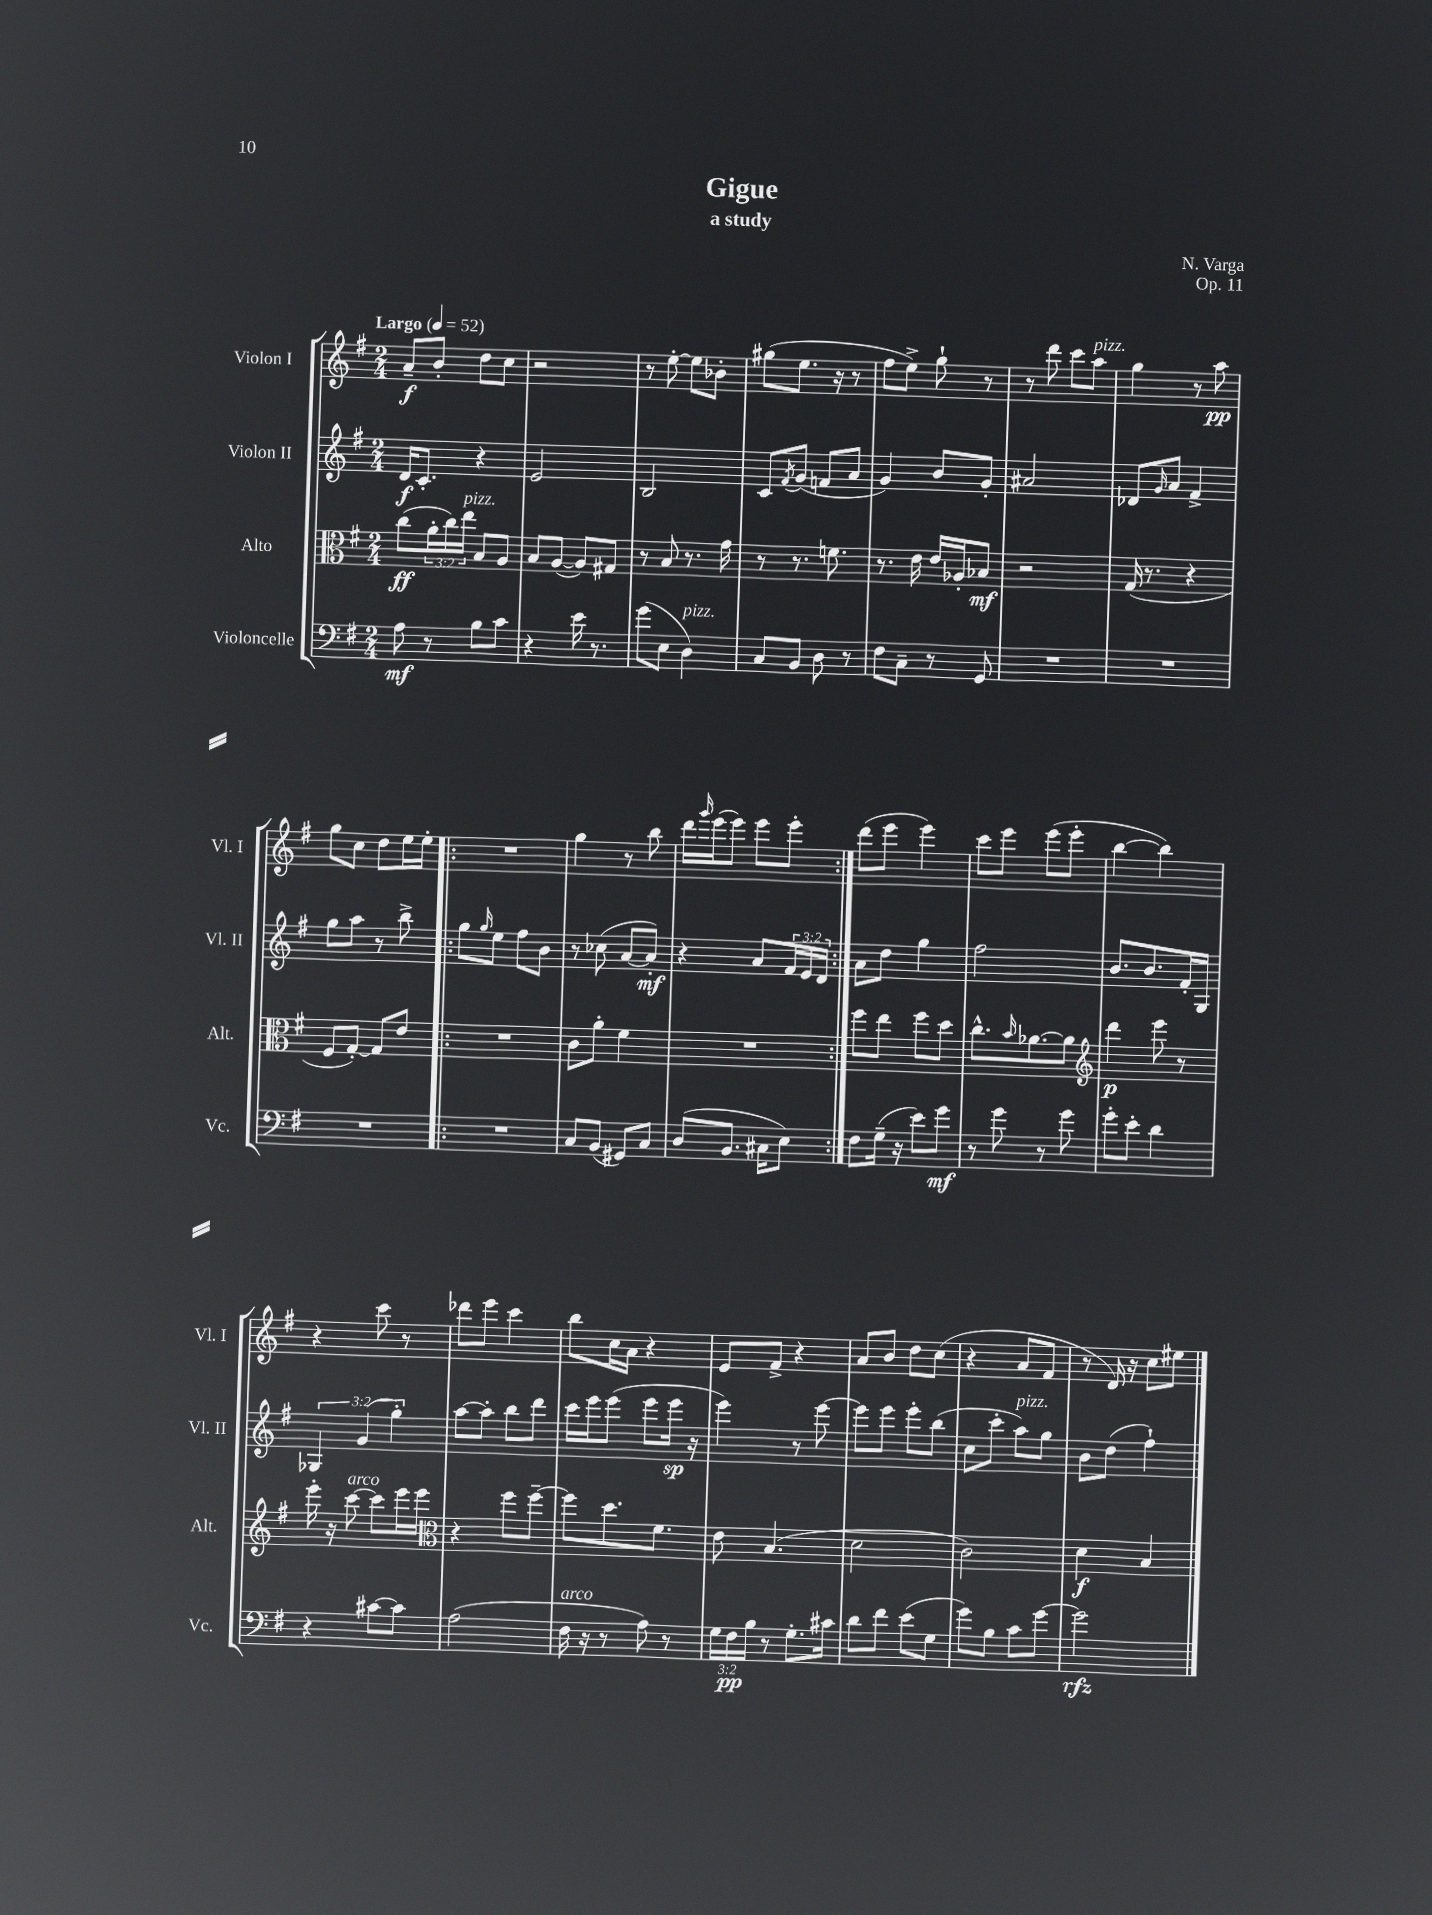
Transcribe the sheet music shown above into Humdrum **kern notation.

**kern	**kern	**kern	**kern
*staff4	*staff3	*staff2	*staff1
*clefF4	*clefC3	*clefG2	*clefG2
*k[f#]	*k[f#]	*k[f#]	*k[f#]
*M2/4	*M2/4	*M2/4	*M2/4
*MM52	*MM52	*MM52	*MM52
8A	(8cc	16d	8a~
.	.	8.c'	.
8r	24a'	.	8b'
.	24cc)	.	.
.	24ee	.	.
8B	8B	4r	8dd
8c	8A	.	8cc
=	=	=	=
4r	8B	2e	2r
.	([8A	.	.
16e	8A])	.	.
8.r	.	.	.
.	8G#	.	.
=	=	=	=
(8g	8r	2B	8r
8E	8B	.	[8ee'
4D)	8.r	.	8ee]
.	.	.	8b-'
.	16g	.	.
=	=	=	=
8C	8r	8c	(8gg#
.	.	8qf#	.
8BB	8.r	(8g	8.ee
8D	.	8f	.
.	8.f	.	16r
8r	.	8a	8r
=	=	=	=
8F#	8.r	4g)	8ff#
8C~	.	.	8ee^)
.	16e	.	.
8r	16e	8b	8gg`
.	16A-'	.	.
8GG	8B-	8g'	8r
=	=	=	=
2r	2r	2a#	8r
.	.	.	8ddd
.	.	.	8ccc
.	.	.	8aa
=	=	=	=
2r	(16G	8d-	4gg
.	8.r	.	.
.	.	16qqg	.
.	.	8a	.
.	4r	4f#^	8r
.	.	.	8aa
=	=	=	=
2r	8F#	8gg	8gg
.	[8G')	8aa	8cc
.	8G]	8r	8dd
.	8e	8bb^	16ee
.	.	.	16ee'
=!|:	=!|:	=!|:	=!|:
2r	2r	8gg	2r
.	.	16qqgg	.
.	.	8ee	.
.	.	8ff#	.
.	.	8b	.
=	=	=	=
8C	8c	8r	4gg
(8BB	8a'	(8cc-	.
8GG#)	4f#	[8a	8r
8C	.	8a'])	8bb
=	=	=	=
(8D	2r	4r	16ddd
.	.	.	16qqggg
.	.	.	(16eee
8.BB	.	.	8eee)
.	.	8a	8eee
16C#	.	.	.
8E)	.	24f#	8eee'
.	.	24e	.
.	.	24d	.
=:|!	=:|!	=:|!	=:|!
8F#	8ff#	8a	(8ddd
(16G~	8ee	8dd	8eee
16r	.	.	.
8e)	8ff#	4gg	4eee)
8g	8dd	.	.
=	=	=	=
8r	8.cc^^	2ff#	8ccc
8g	.	.	8eee
.	16qqb	.	.
.	[8.a-	.	.
8r	.	.	(8eee
8g	8a-]	.	8eee'
=	=	=	=
*	*clefG2	*	*
8g'	4ddd	8.b	[4bb
8e'	.	.	.
.	.	8.b	.
4d	8eee	.	4bb])
.	8r	16f#'	.
.	.	16G	.
=	=	=	=
4r	16eee'	6G-	4r
.	16r	.	.
.	[8ccc	.	.
.	.	(6g	.
[8c#	8ccc]	.	8ccc
.	.	6gg')	.
8c#]	16eee	.	8r
.	16eee	.	.
=	=	=	=
*	*clefC3	*	*
(2A	4r	[8aa	8ddd-
.	.	8aa']	8eee
.	8ff#	8bb	4ccc
.	[8ff#~	8ddd	.
=	=	=	=
16F#	8ff#]	16ccc	8bb
16r	.	16eee	.
8r	8.dd	(8eee	16cc
.	.	.	16a
8A)	.	8eee	4r
.	8.f#	.	.
8r	.	16eee	.
.	.	16r	.
=	=	=	=
24G	8e	4eee)	8e
24F#	.	.	.
24B	.	.	.
8r	(4.B	.	8f#^
8.G'	.	8r	4r
.	.	[8eee	.
16c#	.	.	.
=	=	=	=
8d	2d	8eee]	8a
8f#	.	8eee	8b
(8e	.	8eee'	8dd
8G	.	(8bb	(8cc
=	=	=	=
8g)	2c)	8cc	4r
8B	.	8ccc'	.
8c	.	8aa)	8a
[8g	.	8gg	8f#
=	=	=	=
2g]	4d	8b	8r
.	.	(8dd	16d)
.	.	.	16r
.	4B	4ff#`)	8cc
.	.	.	8ee#
==	==	==	==
*-	*-	*-	*-
